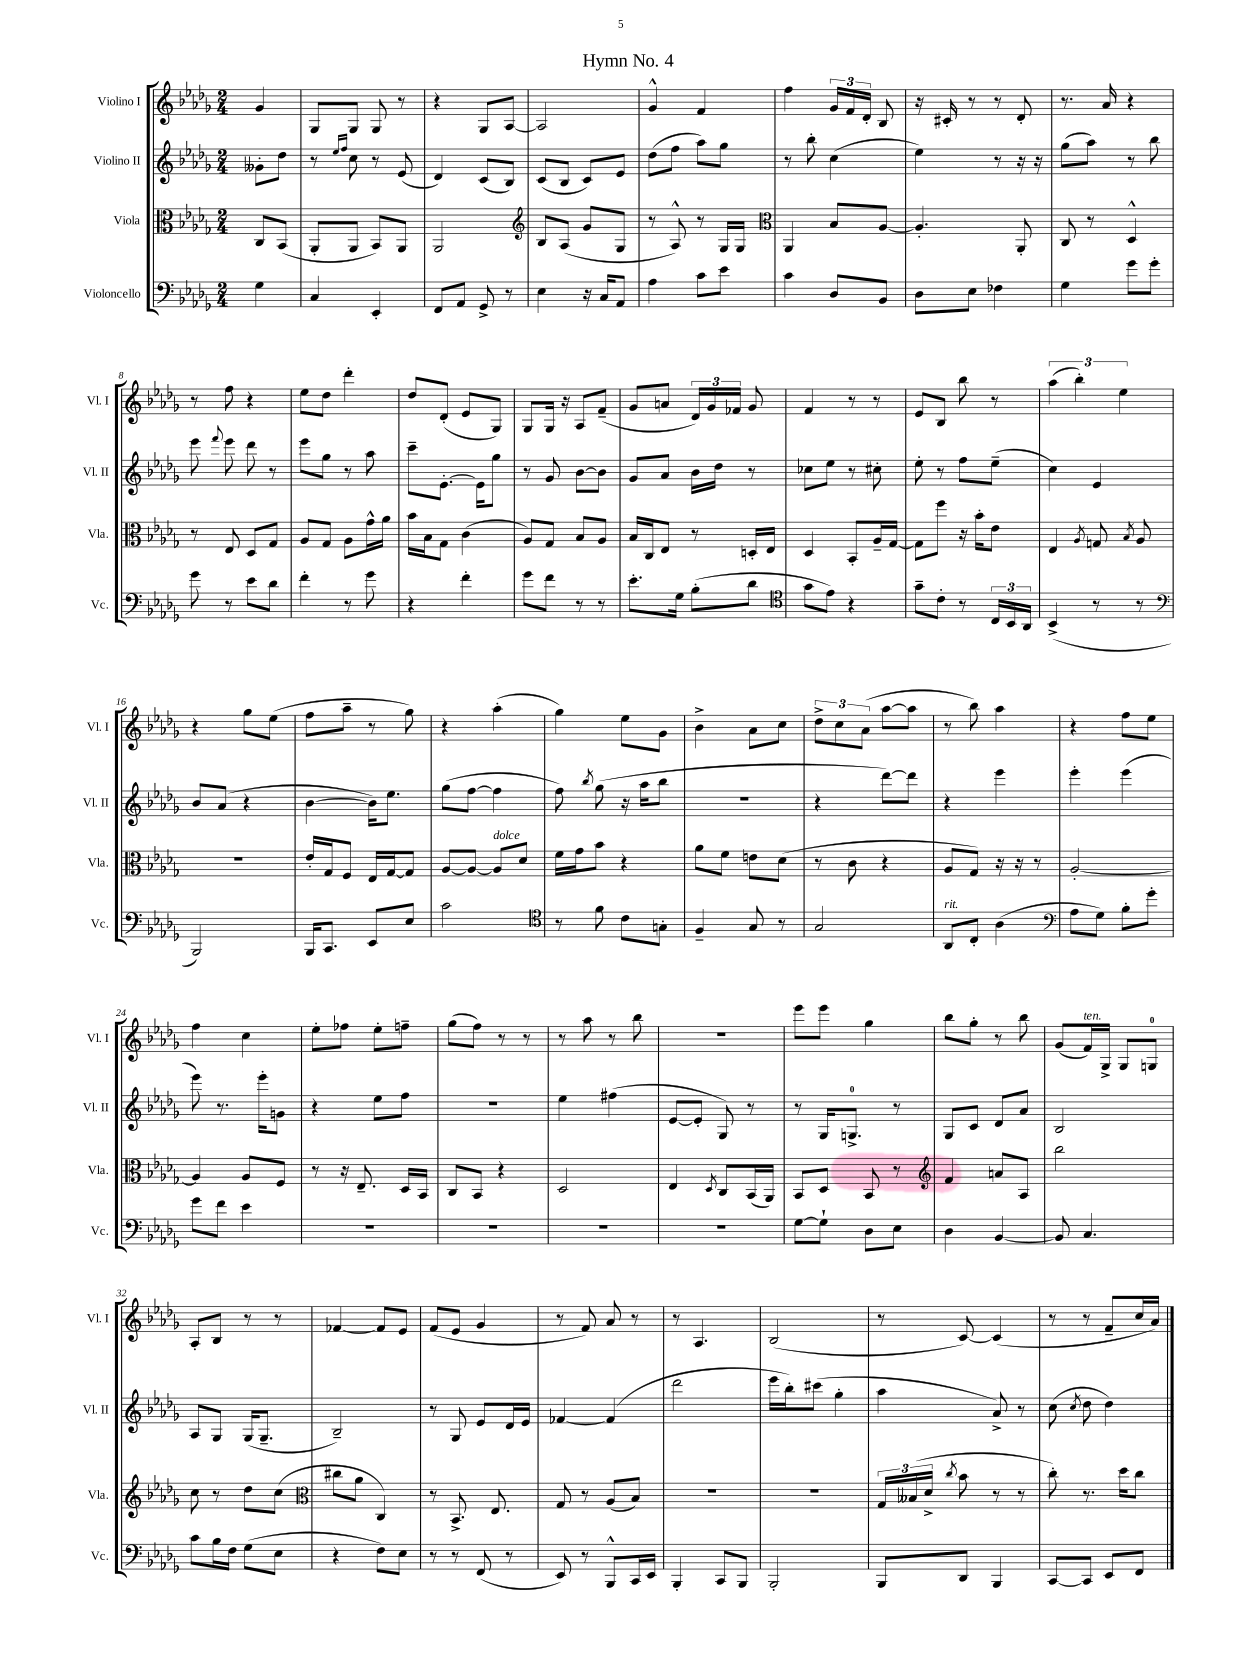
\header { title = "Hymn No. 4" }
<<
\new StaffGroup <<
\new Staff = "s0" \with { instrumentName = "Violino I" shortInstrumentName = "Vl. I" } {
    \clef treble \key des \major \numericTimeSignature \time 2/4 \partial 4
    \autoBeamOff ges'4 |
    ges8[ ges8] ges8 r8 |
    r4 ges8[ aes8]~ |
    aes2 |
    ges'4-^ f'4 |
    f''4 \tuplet 3/2 { ges'16[ f'16 des'16]-. } bes8 |
    r16 cis'16-. r8 r8 des'8-. |
    r8. aes'16 r4 |
    r8 f''8 r4 |
    ees''8[ des''8] des'''4-. |
    des''8[ des'8]-.( ees'8[ ges8]) |
    ges8[ ges16] r16 aes8[ f'8]--( |
    ges'8[ a'8] \tuplet 3/2 { des'16[) ges'16 fes'16] } ges'8 |
    f'4 r8 r8 |
    ees'8[ bes8] bes''8 r8 |
    \tuplet 3/2 { aes''4( bes''4-.) ees''4 } |
    r4 ges''8[ ees''8]( |
    f''8[ aes''8]-- r8 ges''8) |
    r4 aes''4-.( |
    ges''4) ees''8[ ges'8] |
    bes'4-> aes'8[ c''8] |
    \tuplet 3/2 { des''8[-> c''8 aes'8]( } aes''8[~ aes''8] |
    r8 bes''8) aes''4 |
    r4 f''8[ ees''8] |
    f''4 c''4 |
    ees''8[-. fes''8] ees''8[-. f''8]-- |
    ges''8[( f''8]) r8 r8 |
    r8 aes''8 r8 bes''8 |
    R2 |
    ees'''8[ ees'''8] ges''4 |
    bes''8[ ges''8]-. r8 bes''8 |
    ges'8[( f'16^\markup { \italic "ten." }) ges16]-> ges8[ g8]-0 |
    aes8[-. bes8] r8 r8 |
    fes'4~ fes'8[ ees'8] |
    f'8[( ees'8] ges'4 |
    r8 f'8) aes'8 r8 |
    r8 aes4. |
    bes2( |
    r8 c'8~) c'4( |
    r8 r8 f'8[-- c''16 aes'16]) \bar "|." |
}
\new Staff = "s1" \with { instrumentName = "Violino II" shortInstrumentName = "Vl. II" } {
    \clef treble \key des \major \numericTimeSignature \time 2/4 \partial 4
    \autoBeamOff geses'8[-. des''8] |
    r8 \grace { ees''16[ f''16] } c''8 r8 ees'8( |
    des'4) c'8[( bes8]) |
    c'8[( bes8] c'8[) ees'8] |
    des''8[( f''8] aes''8[) ges''8] |
    r8 bes''8-. c''4( |
    ees''4) r8 r16 r16 |
    ges''8[( aes''8]) r8 bes''8 |
    ees'''8 \appoggiatura { f'''8 } ees'''8 des'''8 r8 |
    ees'''8[ ges''8] r8 aes''8 |
    c'''8[-- ees'8.]~-. ees'16[ ges''8] |
    r8 ges'8 bes'8[~ bes'8] |
    ges'8[ aes'8] bes'16[ des''16] r8 |
    ces''8[ ees''8] r8 cis''8-. |
    ees''8-. r8 f''8[ ees''8]--( |
    c''4) ees'4 |
    bes'8[ aes'8]( r4 |
    bes'4~ bes'16[) ees''8.] |
    ges''8[( f''8]~ f''4 |
    f''8) \acciaccatura { bes''8 } ges''8( r16 aes''16[ bes''8] |
    r2 |
    r4 des'''8[~) des'''8] |
    r4 ees'''4 |
    ees'''4-. ees'''4( |
    ees'''8) r8. ees'''16[-. g'8] |
    r4 ees''8[ f''8] |
    R2 |
    ees''4 fis''4( |
    ees'8[~ ees'8]-. ges8) r8 |
    r8 ges16[ g8.]-0-> r8 |
    ges8[ c'8] des'8[ aes'8] |
    bes2 |
    aes8[ ges8] ges16[( ges8.]-- |
    bes2--) |
    r8 ges8 ees'8[ des'16 ees'16] |
    fes'4~ fes'4( |
    des'''2 |
    ees'''16[ bes''16-.) cis'''8]( ges''4-. |
    aes''4 aes'8->) r8 |
    c''8( \acciaccatura { c''8 } des''8 des''4) \bar "|." |
}
\new Staff = "s2" \with { instrumentName = "Viola" shortInstrumentName = "Vla." } {
    \clef alto \key des \major \numericTimeSignature \time 2/4 \partial 4
    \autoBeamOff c8[ bes,8]( |
    aes,8[-. aes,8] bes,8[) aes,8] |
    aes,2 |
    \clef treble bes8[ aes8]( ges'8[ ges8] |
    r8 aes8-^) r8 ges16[ ges16] |
    \clef alto aes,4 bes8[ aes8]~ |
    aes4.-. aes,8-. |
    c8 r8 des4-^ |
    r8 ees8 des8[ ges8] |
    aes8[ ges8] aes8[ ges'16-^ aes'16] |
    bes'16[ bes16 ges8] c'4( |
    aes8[) ges8] bes8[ aes8] |
    bes16[ c16 ees8] r8 d16[-. ees16] |
    des4 bes,8[-. aes16-- ges16]~ |
    ges8[ f''8] r16 bes'16[-. ees'8] |
    ees4 \acciaccatura { aes8 } g8 \acciaccatura { bes8 } aes8 |
    r2 |
    ees'16[-. ges16 f8] ees16[ ges16~ ges8] |
    aes8[~ aes8]~ aes8[^\markup { \italic "dolce" } des'8] |
    f'16[ ges'16 bes'8] r4 |
    aes'8[ f'8] e'8[ des'8]( |
    r8 c'8 r4 |
    aes8[ ges8]) r16 r16 r8 |
    aes2~-. |
    aes4 aes8[ f8] |
    r8 r16 ees8.-- des16[ bes,16] |
    c8[ bes,8] r4 |
    des2 |
    ees4 \acciaccatura { des8 } c8[ bes,16( aes,16]) |
    bes,8[ des8] bes,8 r8 |
    \clef treble f'4 a'8[ aes8] |
    bes''2 |
    c''8 r8 des''8[ c''8]( |
    \clef alto cis''8[ aes'8] c4) |
    r8 bes,8.-> ees8. |
    ges8 r8 aes8[( bes8]) |
    R2 |
    R2 |
    \tuplet 3/2 { ges16[ beses16( des'16]-> } \acciaccatura { c''8 } bes'8 r8 r8 |
    c''8-.) r8. des''16[ c''8] \bar "|." |
}
\new Staff = "s3" \with { instrumentName = "Violoncello" shortInstrumentName = "Vc." } {
    \clef bass \key des \major \numericTimeSignature \time 2/4 \partial 4
    \autoBeamOff ges4 |
    c4 ees,4-. |
    f,8[ aes,8] ges,8-> r8 |
    ees4 r16 c16[ aes,8] |
    aes4 c'8[ ees'8] |
    c'4 des8[ bes,8] |
    des8[ ees8] fes4 |
    ges4 ges'8[ ges'8]-. |
    ges'8 r8 ees'8[ des'8] |
    f'4-. r8 ges'8 |
    r4 f'4-. |
    ges'8[ f'8] r8 r8 |
    ees'8.[-. ges16] bes8[-.( des'8] |
    \clef tenor ges'8[ ees'8]) r4 |
    ges'8[-- c'8]-. r8 \tuplet 3/2 { c16[ bes,16 aes,16] } |
    bes,4->( r8 r8 |
    \clef bass bes,,2) |
    bes,,16[ c,8.] ees,8[ ees8] |
    c'2 |
    \clef tenor r8 f'8 c'8[ g8]-. |
    f4-- ges8 r8 |
    ges2 |
    aes,8[^\markup { \italic "rit." } c8]-. aes4( |
    \clef bass aes8[ ges8]) bes8[-. ges'8]-. |
    ges'8[ f'8] ees'4 |
    R2 |
    R2 |
    R2 |
    R2 |
    ges8[~ ges8]-! des8[ ees8] |
    des4 bes,4~ |
    bes,8 c4. |
    c'8[ bes16 f16] ges8[( ees8] |
    r4 f8[) ees8] |
    r8 r8 f,8( r8 |
    ees,8) r8 bes,,8[-^ c,16 ees,16] |
    bes,,4-. c,8[ bes,,8] |
    bes,,2-. |
    bes,,8[ des,8] bes,,4 |
    c,8[~ c,8] ees,8[ f,8] \bar "|." |
}
>>
>>
